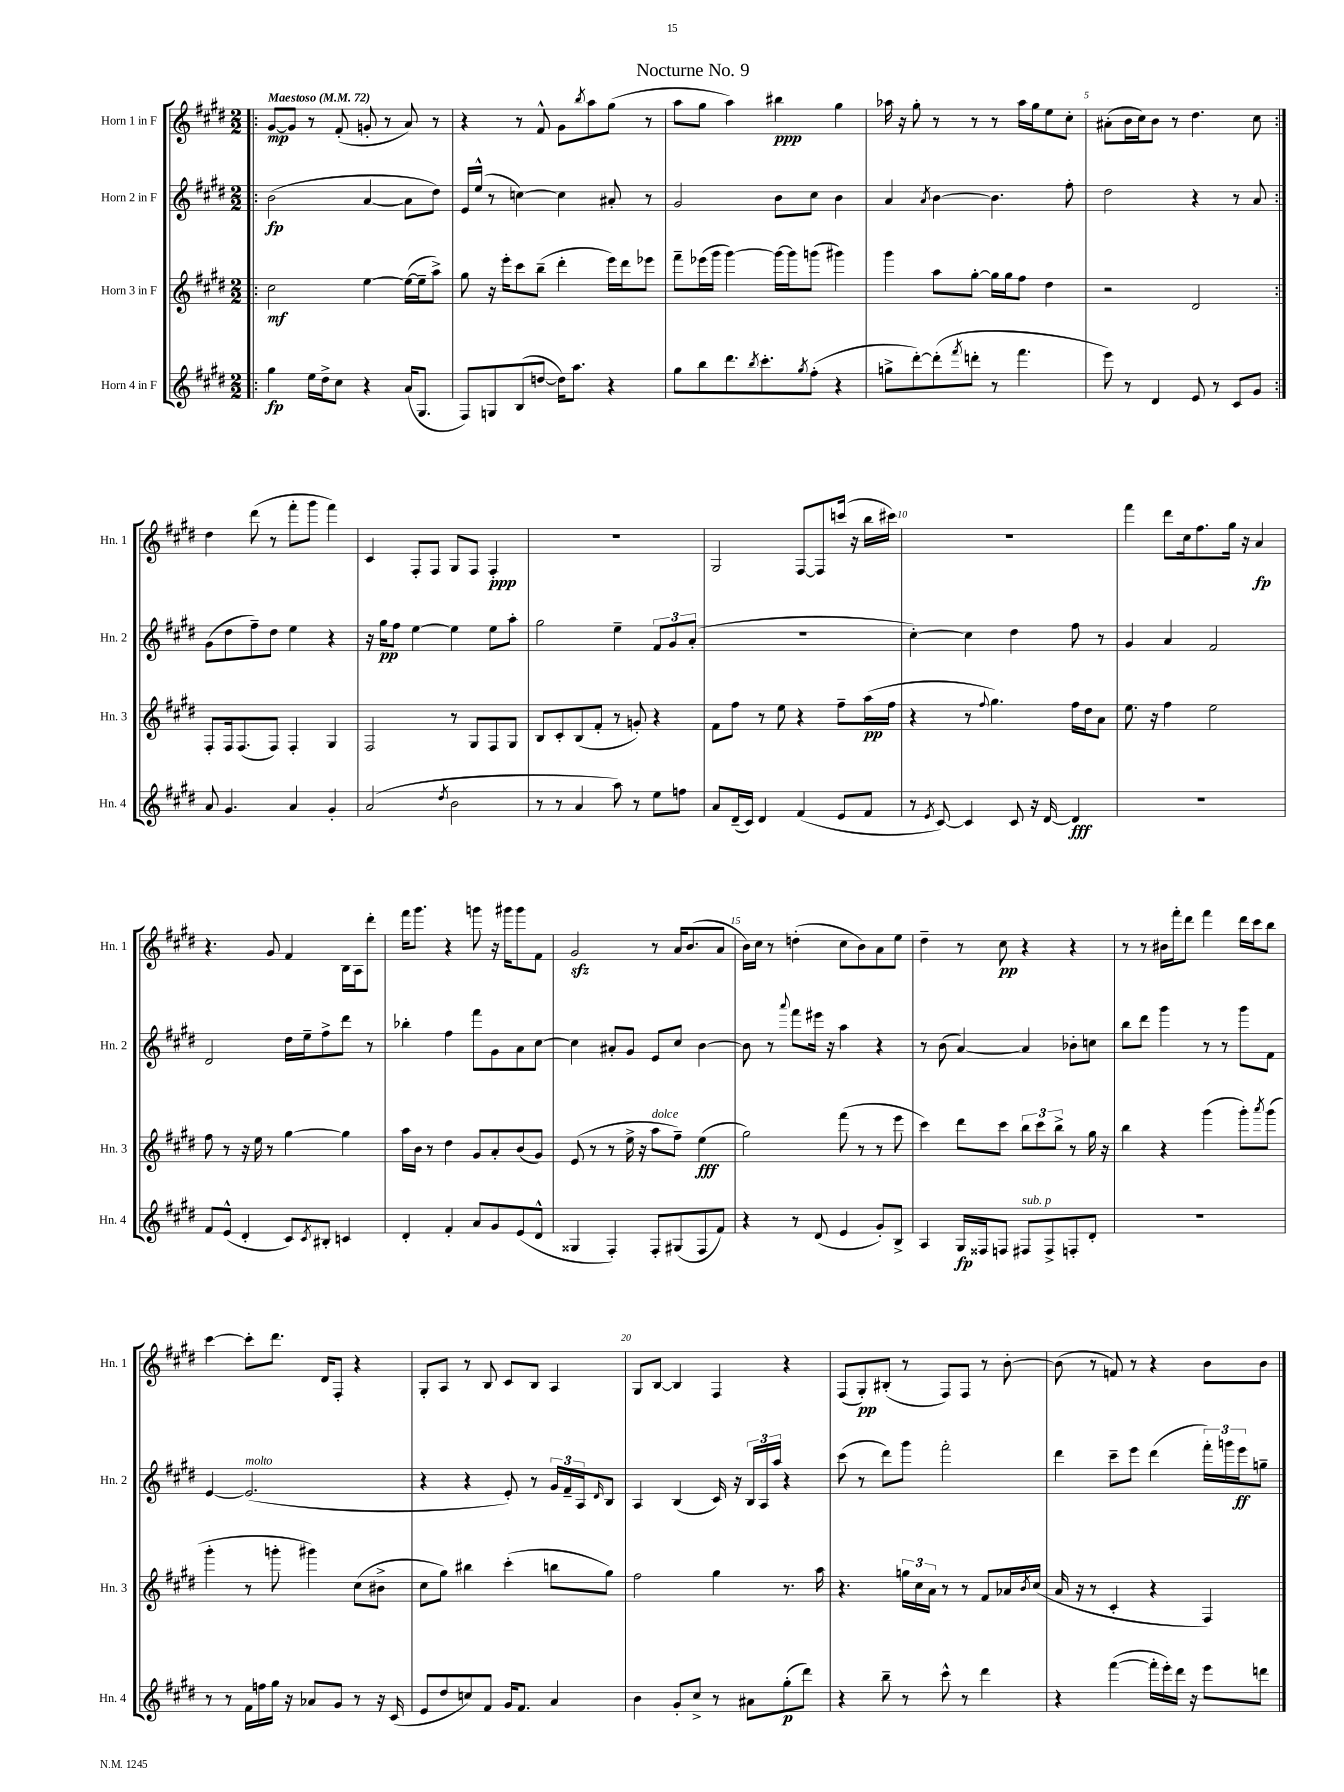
\header { title = "Nocturne No. 9" }
<<
\new StaffGroup <<
\new Staff = "s0" \with { instrumentName = "Horn 1 in F" shortInstrumentName = "Hn. 1" } {
    \clef treble \key e \major \numericTimeSignature \time 2/2 \tempo "Maestoso" 4 = 72
    \repeat volta 2 { \bar ".|:" gis'8~\mp gis'8 r8 fis'8-.( g'8-. r8 a'8) r8 |
    r4 r8 fis'8-^ gis'8 \acciaccatura { b''8 } a''8 gis''8( r8 |
    a''8 gis''8 a''4) bis''4\ppp gis''4 |
    aes''16 r16 gis''8-. r8 r8 r8 aes''16 gis''16 e''8 cis''8-. |
    ais'8-.( b'16 cis''16) b'8 r8 dis''4. cis''8 | }
    dis''4 dis'''8( r8 fis'''8-. gis'''8 fis'''4) |
    cis'4 fis8-. fis8 gis8 fis8 fis4-.\ppp |
    R1 |
    gis2 fis8~ fis8 c'''16( r16 b''16 cis'''16) |
    R1 |
    fis'''4 dis'''8 cis''16 fis''8. gis''16 r16 a'4\fp |
    r4. gis'8 fis'4 b16 a16 dis'''8-. |
    fis'''16 gis'''8. r4 g'''8 r16 gis'''16 gis'''8 fis'8 |
    gis'2\sfz r8 a'16 b'8.( a'8 |
    b'16) cis''16 r8 d''4-.( cis''8 b'8) a'8 e''8 |
    dis''4-- r8 cis''8\pp r4 r4 |
    r8 r8 bis'16 fis'''16-. dis'''8 fis'''4 dis'''16 cis'''16 b''8 |
    cis'''4~ cis'''8-. dis'''8. dis'16 fis8-. r4 |
    gis8-. a8 r8 b8 cis'8 b8 a4 |
    gis8 b8~ b4 fis4 r4 |
    fis8( gis8-.\pp) bis8-.( r8 fis8) fis8 r8 b'8~-. |
    b'8( r8 f'8) r8 r4 b'8 b'8 \bar "|." |
}
\new Staff = "s1" \with { instrumentName = "Horn 2 in F" shortInstrumentName = "Hn. 2" } {
    \clef treble \key e \major \numericTimeSignature \time 2/2
    \repeat volta 2 { \bar ".|:" b'2\fp( a'4~ a'8 dis''8) |
    e'16 e''16-^( r8 c''4~) c''4 ais'8-. r8 |
    gis'2 b'8 cis''8 b'4 |
    a'4 \acciaccatura { a'8 } b'4~ b'4. fis''8-. |
    dis''2 r4 r8 a'8 | }
    gis'8( dis''8 fis''8--) dis''8 e''4 r4 |
    r16 gis''16\pp fis''8 e''4~ e''4 e''8 a''8-. |
    gis''2 e''4-- \tuplet 3/2 { fis'8 gis'8 a'8-.( } |
    R1 |
    cis''4~-.) cis''4 dis''4 fis''8 r8 |
    gis'4 a'4 fis'2 |
    dis'2 dis''16 e''16-- fis''8-> dis'''8 r8 |
    bes''4-. fis''4 fis'''8 gis'8 a'8 cis''8~ |
    cis''4 ais'8-. gis'8 e'8 cis''8 b'4~ |
    b'8 r8 \appoggiatura { a'''8 } fis'''8 eis'''16 r16 a''4 r4 |
    r8 b'8( a'4~) a'4 bes'8-. c''8 |
    b''8 dis'''8 gis'''4 r8 r8 gis'''8 fis'8 |
    e'4~ e'2.^\markup { \italic "molto" }( |
    r4 r4 e'8-.) r8 \tuplet 3/2 { gis'16 fis'16-- a16 } \grace { dis'16 } b8 |
    a4 b4( cis'16) r16 \tuplet 3/2 { b16 a16 a''16 } r4 |
    cis'''8( r8 dis'''8) gis'''8 fis'''2-. |
    dis'''4 cis'''8-- e'''8 dis'''4( \tuplet 3/2 { fis'''16-.) g'''16 e'''16\ff } g''8-- \bar "|." |
}
\new Staff = "s2" \with { instrumentName = "Horn 3 in F" shortInstrumentName = "Hn. 3" } {
    \clef treble \key e \major \numericTimeSignature \time 2/2
    \repeat volta 2 { \bar ".|:" cis''2\mf e''4~ e''16~( e''16-- a''8->) |
    gis''8 r16 e'''16-. cis'''8 b''8--( dis'''4-. e'''16) dis'''16 ees'''8 |
    fis'''8-- ees'''16( gis'''16 gis'''4~) gis'''16~ gis'''16 g'''8( gis'''4) |
    gis'''4 a''8 gis''8~-. gis''16 gis''16 fis''8 dis''4 |
    r2 dis'2 | }
    fis8-. fis16 fis8.( fis8) fis4-. gis4 |
    fis2 r8 gis8 fis8 gis8 |
    b8 cis'8-. b8( fis'8-. r8 g'8-.) r4 |
    fis'8 fis''8 r8 e''8 r4 fis''8-- a''16\pp( fis''16 |
    r4 r8 \appoggiatura { fis''8 } gis''4.) fis''16 dis''16 a'8 |
    e''8. r16 fis''4 e''2 |
    fis''8 r8 r16 e''16 r8 gis''4~ gis''4 |
    a''16 b'16 r8 dis''4 gis'8 a'8-. b'8( gis'8) |
    e'8( r8 r8 e''16-> r16 a''8^\markup { \italic "dolce" } fis''8--) e''4\fff( |
    gis''2) fis'''8( r8 r8 e'''8 |
    cis'''4) dis'''8 cis'''8 \tuplet 3/2 { b''8 cis'''8 b''8-> } r8 gis''16 r16 |
    b''4 r4 gis'''4( gis'''8-.) \acciaccatura { a'''8 } gis'''8( |
    gis'''4-. r8 g'''8-. gis'''4) cis''8( bis'8-> |
    cis''8 gis''8) bis''4 cis'''4-.( b''8 gis''8) |
    fis''2 gis''4 r8. a''16 |
    r4. \tuplet 3/2 { g''16 cis''16 a'16 } r8 r8 fis'8 aes'16 \acciaccatura { b'8 } cis''16( |
    a'16 r16 r8 cis'4-. r4 fis4) \bar "|." |
}
\new Staff = "s3" \with { instrumentName = "Horn 4 in F" shortInstrumentName = "Hn. 4" } {
    \clef treble \key e \major \numericTimeSignature \time 2/2
    \repeat volta 2 { \bar ".|:" gis''4\fp e''16 dis''16-> cis''8 r4 a'16( gis8. |
    fis8) g8 b8( d''8~ d''16) a''8. r4 |
    gis''8 b''8 dis'''8. \acciaccatura { b''8 } cis'''8.-. \acciaccatura { gis''8 } fis''8-.( r4 |
    g''8-> dis'''8~-.) dis'''8-.( \acciaccatura { fis'''8 } d'''8-. r8 fis'''4. |
    e'''8) r8 dis'4 e'8 r8 cis'8 gis'8 | }
    a'8 gis'4. a'4 gis'4-. |
    a'2( \acciaccatura { dis''8 } b'2 |
    r8 r8 a'4 a''8) r8 e''8 f''8 |
    a'8 dis'16--( cis'16) dis'4 fis'4( e'8 fis'8 |
    r8 \acciaccatura { e'8 } cis'8~) cis'4 cis'8 r16 dis'16~ dis'4\fff |
    R1 |
    fis'8 e'8-^( dis'4-. cis'8) \acciaccatura { cis'8 } bis8-. c'4 |
    dis'4-. fis'4-. a'8 gis'8 e'8( dis'8-^ |
    gisis4 fis4-.) fis8-. gis8( fis8 fis'8) |
    r4 r8 dis'8( e'4 gis'8-.) b8-> |
    a4 gis16\fp fisis16 f8 fis8^\markup { \italic "sub. p" } fis8-> f8-. dis'8-. |
    R1 |
    r8 r8 fis'16 f''16 gis''16 r16 aes'8 gis'8 r8 r16 cis'16( |
    e'8 dis''8 c''8) fis'8 gis'16 fis'8. a'4 |
    b'4 gis'8-. cis''8-> r8 ais'8 gis''8-.\p( dis'''8) |
    r4 b''8-- r8 cis'''8-^ r8 dis'''4 |
    r4 fis'''4~( fis'''16-. e'''16-.) dis'''16 r16 e'''8 d'''8 \bar "|." |
}
>>
>>
\layout { \context { \Score \override BarNumber.break-visibility = ##(#f #t #t) barNumberVisibility = #(every-nth-bar-number-visible 5) } }
